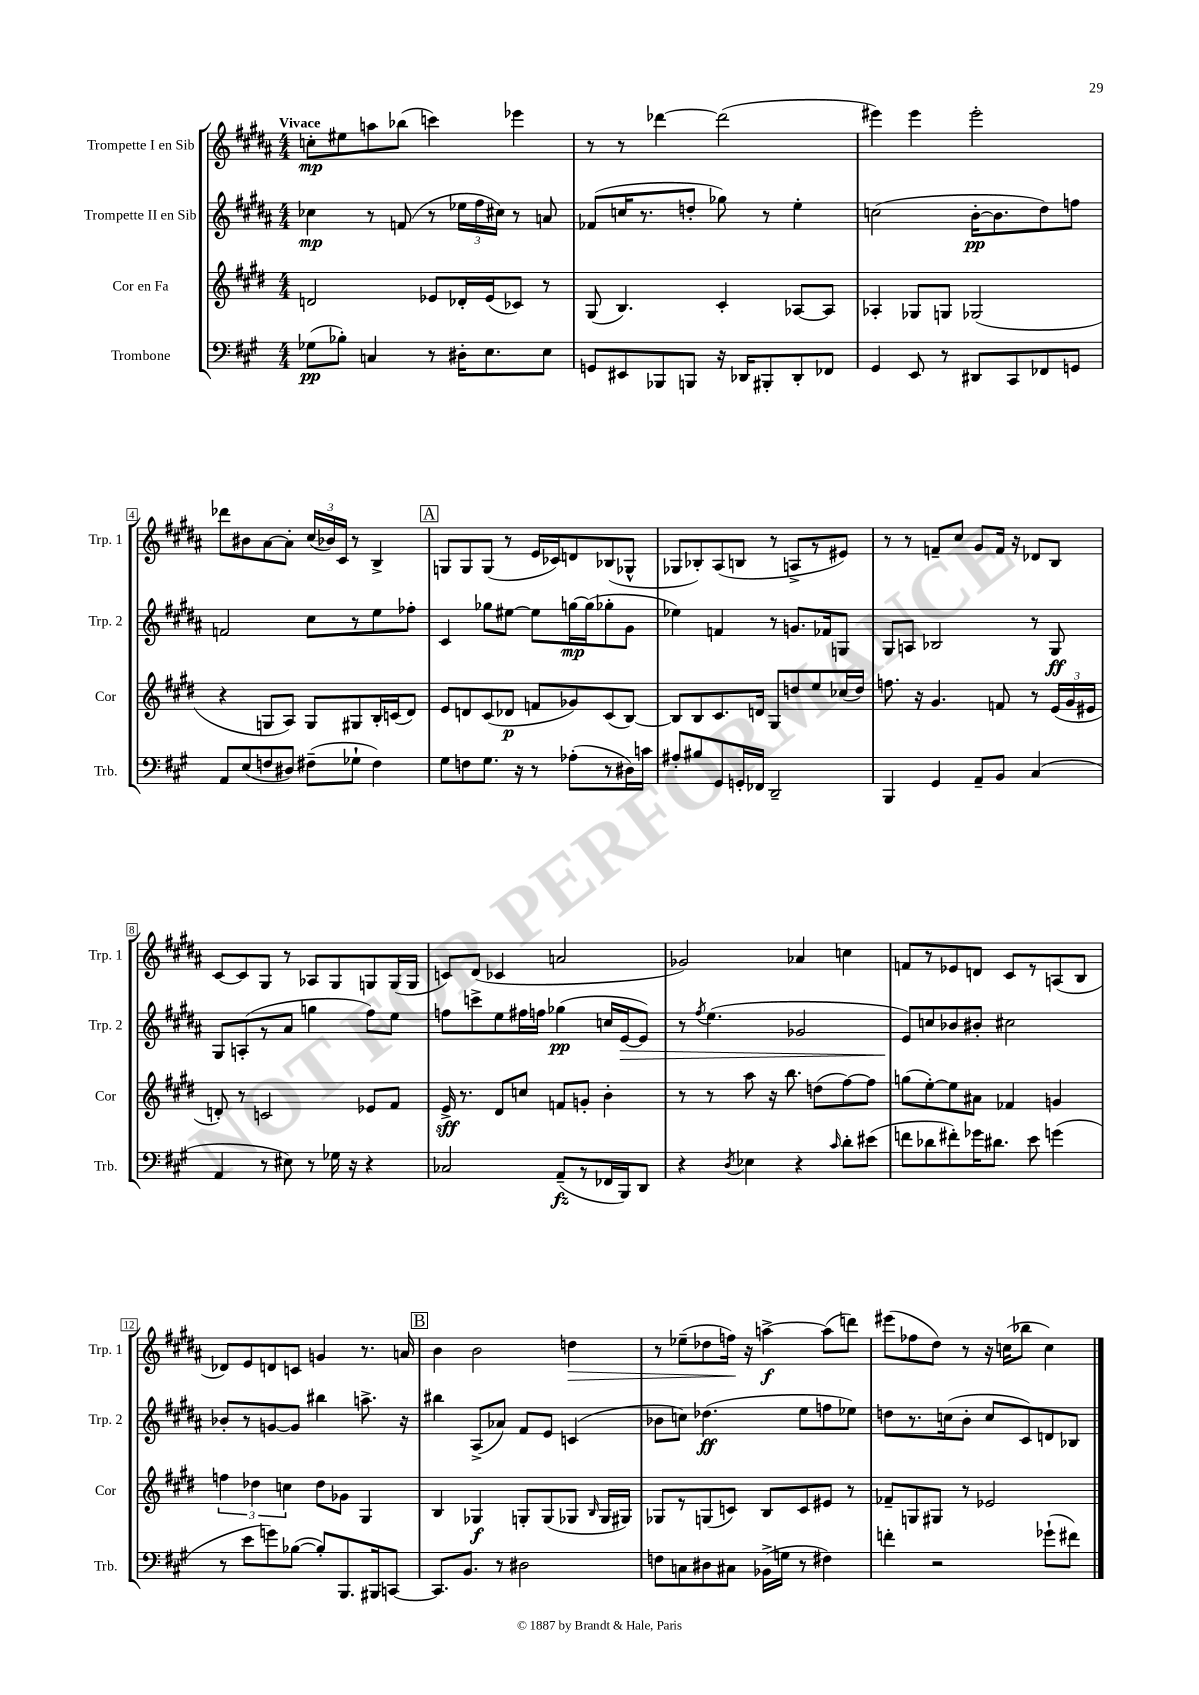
<<
\new StaffGroup <<
\new Staff = "s0" \with { instrumentName = "Trompette I en Sib" shortInstrumentName = "Trp. 1" } {
    \clef treble \key b \major \numericTimeSignature \time 4/4 \tempo "Vivace"
    \autoBeamOff c''8[-.\mp eis''8 a''8 bes''8]( c'''4) ees'''4 |
    r8 r8 des'''4~ des'''2( |
    eis'''4) eis'''4 eis'''2-. |
    des'''8[ bis'8 ais'8~ ais'8]-. \tuplet 3/2 { cis''16[( bes'16) cis'16] } r8 b4-> |
    \mark \markup { \box "A" } g8[ g8 g8]( r8 e'16[ ces'16) d'8 bes8( ges8]-^ |
    ges8[ bes8-.) ais8( b8] r8 a8[-> r8 eis'8]) |
    r8 r8 f'8[-- cis''8] gis'8[ f'16] r16 des'8[ b8] |
    cis'8[~ cis'8 gis8] r8 aes8[ gis8 g8 g16( g16] |
    c'8[) dis'8]( ces'4 a'2 |
    ges'2) aes'4 c''4 |
    f'8[ r8 ees'8 d'8] cis'8[ r8 a8( b8] |
    des'8[) e'8 d'8 c'8] g'4 r8. a'16 |
    \mark \markup { \box "B" } b'4 b'2 d''4\> |
    r8 ees''8[--( des''8 f''16]\!) r16 a''4~->\f a''8[( d'''8]) |
    eis'''8[( fes''8 dis''8]) r8 r16 c''16[( bes''8] c''4) \bar "|." |
}
\new Staff = "s1" \with { instrumentName = "Trompette II en Sib" shortInstrumentName = "Trp. 2" } {
    \clef treble \key b \major \numericTimeSignature \time 4/4
    \autoBeamOff ces''4\mp r8 f'8( r8 \tuplet 3/2 { ees''16[ fis''16 cis''16]) } r8 a'8 |
    fes'8[( c''16 r8. d''8]-. ges''8) r8 e''4-. |
    c''2( b'16[~-.\pp b'8. dis''8) f''8] |
    f'2 cis''8[ r8 e''8 fes''8]-. |
    \mark \markup { \box "A" } cis'4 ges''8[ eis''8]~ eis''8[ g''16~\mp g''16( ges''8-. gis'8] |
    ees''4) f'4 r8 g'8.[ fes'16 g8] |
    gis8[ a8] bes2 r8 gis8\ff |
    gis8[ a8-.( r8 ais'8] g''4 fis''8[) e''8] |
    f''8[ c'''8-> e''8 fis''16 f''16] ges''4\pp( c''16[ e'16~\> e'8]) |
    r8 \acciaccatura { fis''8 } e''4.( ges'2 |
    e'8[\!) c''8 bes'8 bis'8]-. cis''2 |
    bes'8[-. r8 g'8~ g'8] bis''4 a''8.-> r16 |
    \mark \markup { \box "B" } bis''4 ais8[->( aes'8]) fis'8[ e'8] c'4( |
    bes'8[ c''8]) des''4.\ff( e''8[ f''8 ees''8]) |
    d''8[ r8. c''16( b'8]-. c''8[ cis'8) d'8 bes8] \bar "|." |
}
\new Staff = "s2" \with { instrumentName = "Cor en Fa" shortInstrumentName = "Cor" } {
    \clef treble \key e \major \numericTimeSignature \time 4/4
    \autoBeamOff d'2 ees'8[ des'16-. ees'16( ces'8]) r8 |
    gis8( b4.) cis'4-. aes8[~ aes8] |
    aes4-. ges8[ g8] ges2( |
    r4 g8[ a8]) g8[ gis8 b16-. c'16( dis'8]) |
    \mark \markup { \box "A" } e'8[ d'8 cis'8( des'8]\p f'8[ ges'8) cis'8( b8]~) |
    b8[ b8 cis'8. d'16] gis8[ d''8 e''8 ces''16( d''16]) |
    f''8. r16 gis'4. f'8 r8 \tuplet 3/2 { e'16[( gis'16 eis'16] } |
    d'8-.) r8 c'2 ees'8[ fis'8] |
    e'16->\sff r8. dis'8[ c''8] f'8[ g'8]-. b'4-. |
    r8 r8 a''8 r16 b''8. d''8[( fis''8~) fis''8] |
    g''8[( e''8~-.) e''8 ais'8] fes'4 g'4 |
    \tuplet 3/2 { f''4 des''4 c''4 } des''8[ ges'8] gis4 |
    \mark \markup { \box "B" } b4 ges4\f g8[-. g8( ges8] \grace { b16 } ges16[ gis16]) |
    ges8[ r8 g8( c'8]) b8[ c'8 eis'8] r8 |
    fes'8[-- g8 gis8] r8 ees'2 \bar "|." |
}
\new Staff = "s3" \with { instrumentName = "Trombone" shortInstrumentName = "Trb." } {
    \clef bass \key a \major \numericTimeSignature \time 4/4
    \autoBeamOff ges8[\pp( bes8]-.) c4 r8 dis16[-. e8. e8] |
    g,8[ eis,8 bes,,8 b,,8] r16 des,16[ bis,,8-. des,8-. fes,8] |
    gis,4 e,8 r8 dis,8[ cis,8 fes,8 g,8] |
    a,8[ e8( f8 dis8]) fis8[--( ges8]-! fis4) |
    \mark \markup { \box "A" } gis8[ f8 gis8.] r16 r8 aes8[-.( r8 dis16) c'16] |
    ais8[-. bis8 gis,8 g,16-. fes,16] d,2-- |
    b,,4 gis,4 a,8[-- b,8] cis4( |
    a,4 r8 eis8) r8 ges16 r16 r4 |
    ces2 a,8[--\fz( r8 fes,16 b,,16) d,8] |
    r4 \acciaccatura { d8 } ees4 r4 \grace { cis'16 } d'8[-. eis'8]( |
    f'8[ des'8 fis'8-.) ges'16 dis'8.] e'8 g'4( |
    r8 e'8[ g'8) bes8]~( bes8[-.) b,,8. bis,,16 c,8]~ |
    \mark \markup { \box "B" } c,8.[ b,8.] r8 dis2 |
    f8[ c8 dis8 cis8] bes,16[->( g16] r8 fis4) |
    f'4-. r2 ges'8[-!( fis'8]) \bar "|." |
}
>>
>>
\layout { \context { \Score \override BarNumber.stencil = #(make-stencil-boxer 0.1 0.3 ly:text-interface::print) } }
